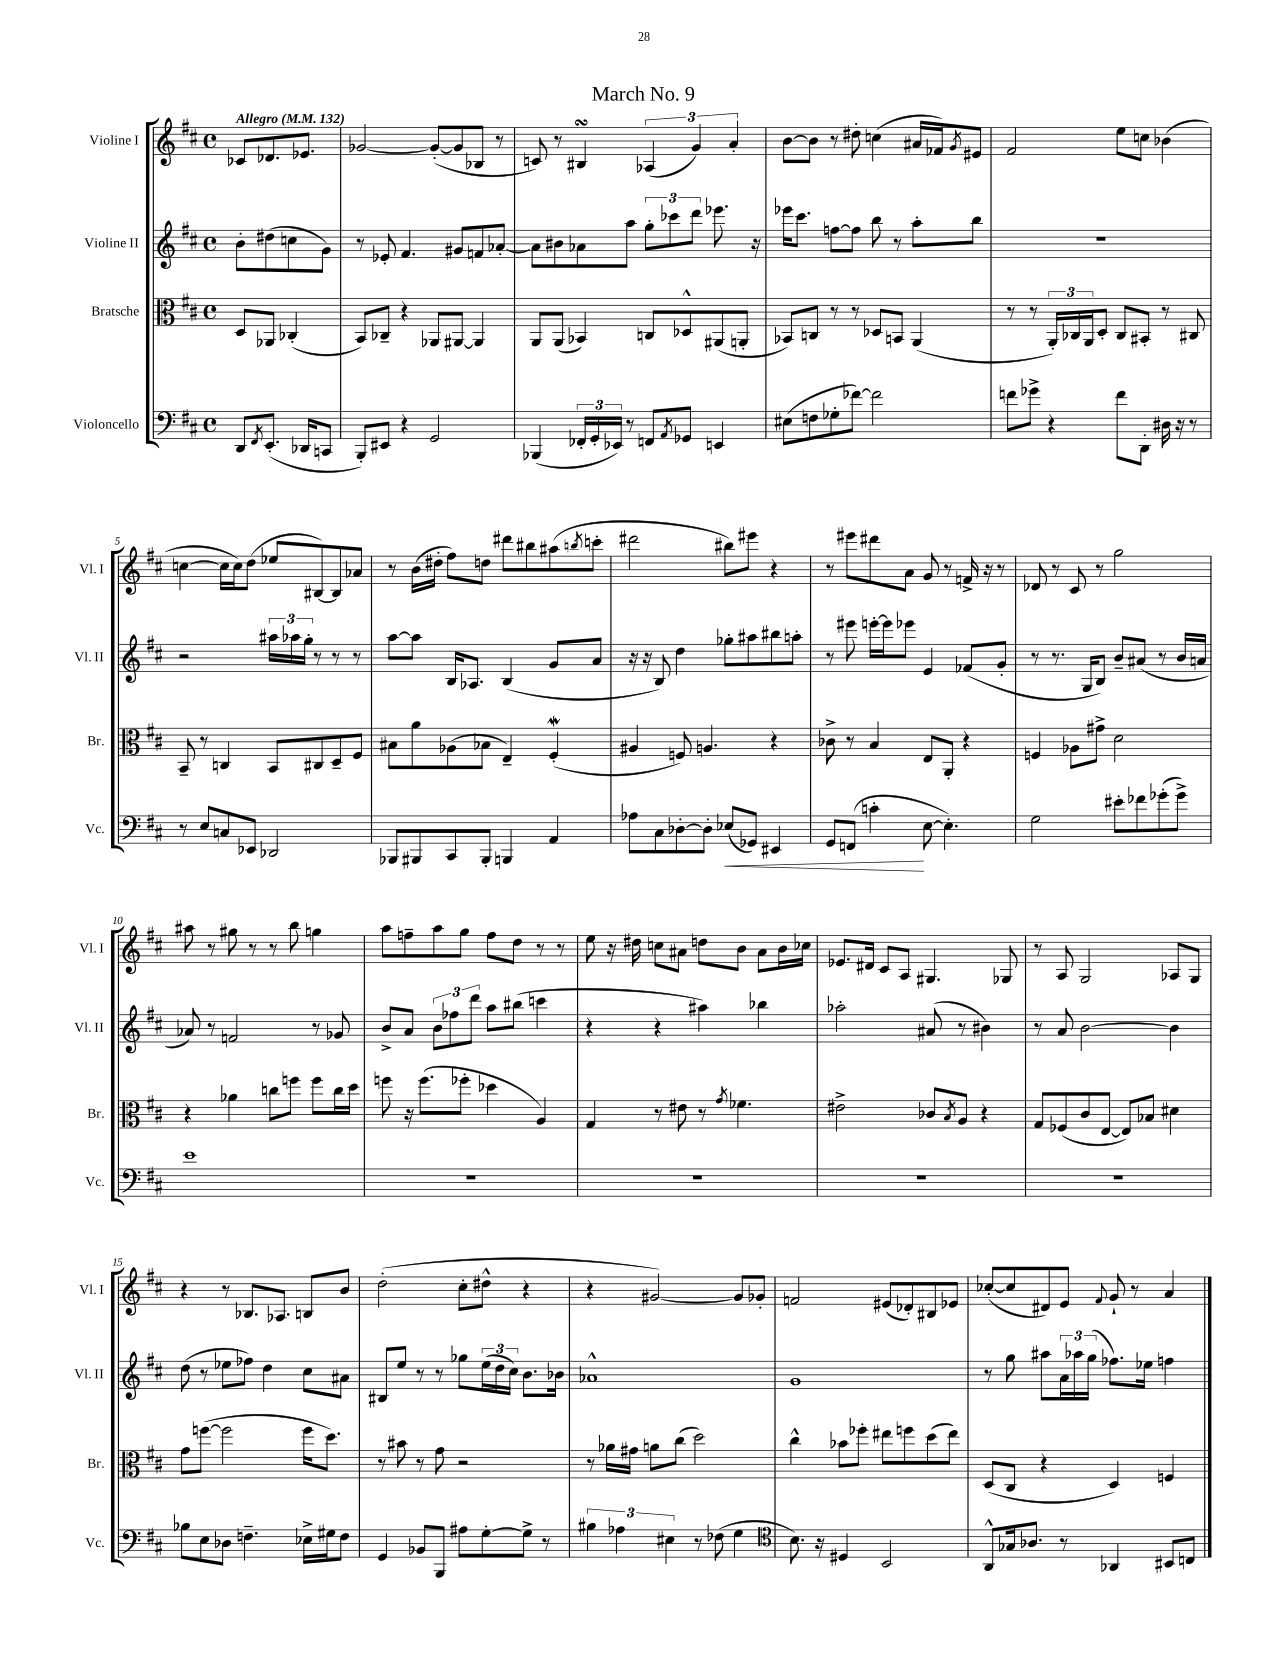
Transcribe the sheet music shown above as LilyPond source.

\header { title = "March No. 9" }
<<
\new StaffGroup <<
\new Staff = "s0" \with { instrumentName = "Violine I" shortInstrumentName = "Vl. I" } {
    \clef treble \key d \major \defaultTimeSignature \time 4/4 \partial 2 \tempo "Allegro" 4 = 132
    ces'8 des'8. ees'8. |
    ges'2~ ges'8~-.( ges'8 bes8 r8 |
    c'8) r8 bis4\turn \tuplet 3/2 { aes4( g'4) a'4-. } |
    b'8~ b'8 r8 dis''8-. c''4( ais'16 fes'16) \acciaccatura { g'8 } eis'8 |
    fis'2 e''8 c''8 bes'4( |
    c''4~ c''16 c''16) d''8( ees''8 bis8~) bis8 aes'8 |
    r8 b'16( dis''16-. fis''8) d''8 dis'''8 bis''8 ais''8( \acciaccatura { b''8 } c'''8-. |
    dis'''2 bis''8) eis'''8 r4 |
    r8 eis'''8 dis'''8 a'8 g'8 r8 f'16-> r16 r8 |
    des'8 r8 cis'8 r8 g''2 |
    ais''8 r8 gis''8 r8 r8 b''8 g''4 |
    a''8 f''8-- a''8 g''8 f''8 d''8 r8 r8 |
    e''8 r16 dis''16 c''8 ais'8 d''8 b'8 ais'8 b'16 ces''16 |
    ees'8. dis'16 cis'8 a8 gis4. ges8 |
    r8 a8 g2 aes8 g8 |
    r4 r8 bes8. aes8. b8 b'8 |
    d''2-.( cis''8-. dis''8-^ r4 |
    r4 gis'2~) gis'8 ges'8-. |
    f'2 eis'8( des'8-.) bis8 ees'8 |
    ces''8~-.( ces''8 dis'8) e'8 \appoggiatura { fis'8 } g'8-! r8 a'4 \bar "|." |
}
\new Staff = "s1" \with { instrumentName = "Violine II" shortInstrumentName = "Vl. II" } {
    \clef treble \key d \major \defaultTimeSignature \time 4/4 \partial 2
    b'8-. dis''8( c''8 g'8) |
    r8 ees'8-. fis'4. gis'8 f'8 aes'8~-. |
    aes'8 bis'8 aes'8 a''8 \tuplet 3/2 { g''8-. ces'''8 d'''8 } ees'''8. r16 |
    ees'''16 cis'''8. f''8~ f''8 b''8 r8 a''8-. b''8 |
    R1 |
    r2 \tuplet 3/2 { ais''16 aes''16 g''16-. } r8 r8 r8 |
    a''8~ a''8 b16 aes8. b4( g'8 a'8 |
    r16 r16 b8) d''4 ges''8-. ais''8 bis''8 a''8-. |
    r8 eis'''8 e'''16~-. e'''16 ees'''8 e'4 fes'8( g'8-. |
    r8 r8. g16 b8) b'8-- ais'8( r8 b'16 a'16 |
    aes'8) r8 f'2 r8 ges'8 |
    b'8-> a'8 \tuplet 3/2 { b'8 fes''8 d'''8 } a''8 bis''8( c'''4 |
    r4 r4 ais''4) bes''4 |
    aes''2-. ais'8( r8 bis'4) |
    r8 a'8 b'2~ b'4 |
    d''8( r8 ees''8 fes''8) d''4 cis''8 ais'8 |
    bis8 e''8 r8 r8 ges''8 \tuplet 3/2 { e''16( d''16 cis''16) } b'8. bes'16 |
    aes'1-^ |
    g'1 |
    r8 g''8 ais''8 \tuplet 3/2 { a'16 aes''16 g''16( } fes''8.) ees''16 f''4 \bar "|." |
}
\new Staff = "s2" \with { instrumentName = "Bratsche" shortInstrumentName = "Br." } {
    \clef alto \key d \major \defaultTimeSignature \time 4/4 \partial 2
    d8 aes,8 ces4-.( |
    b,8) ces8-- r4 aes,8 ais,8~ ais,4 |
    a,8 a,8( bes,4) c8 des8-^ ais,8( a,8-. |
    bes,8) c8 r8 r8 des8 b,8 a,4( |
    r8 r8 \tuplet 3/2 { a,16-.) ces16 a,16 } d8-. ces8 bis,8-. r8 cis8 |
    b,8-- r8 c4 b,8 cis8 d8-- fis8 |
    bis8 a'8 aes8( bes8 e4--) fis4-.\mordent( |
    ais4 f8) a4. r4 |
    ces'8-> r8 b4 e8 a,8-. r4 |
    f4 aes8 gis'8-> d'2 |
    r4 aes'4 c''8 f''8 f''8 c''16 d''16 |
    f''8 r16 f''8.( fes''8-. des''4 a4) |
    g4 r8 eis'8 r8 \acciaccatura { g'8 } fes'4. |
    eis'2-> ces'8 \acciaccatura { b8 } a8 r4 |
    g8 fes8( cis'8 e8~ e8) bes8 dis'4 |
    g'8 f''8~( f''2 f''16 d''8.) |
    r8 bis'8 r8 g'8 r2 |
    r8 aes'16 gis'16 a'8 cis''8( d''2) |
    cis''4-^ bes'8 fes''8-. eis''8 f''8 d''8( eis''8) |
    d8( cis8 r4 d4) f4 \bar "|." |
}
\new Staff = "s3" \with { instrumentName = "Violoncello" shortInstrumentName = "Vc." } {
    \clef bass \key d \major \defaultTimeSignature \time 4/4 \partial 2
    d,8 \acciaccatura { fis,8 } e,8.-.( des,16 c,8 |
    b,,8-.) eis,8 r4 g,2 |
    bes,,4( \tuplet 3/2 { fes,16-. g,16-. ees,16) } r8 f,8 \acciaccatura { a,8 } ges,8 e,4 |
    eis8( f8 ges8-. fes'8~) fes'2 |
    f'8 ges'8-> r4 f'8 d,8-. dis16 r16 r8 |
    r8 e8 c8 ees,8 des,2 |
    bes,,8 bis,,8 cis,8 bis,,8-. b,,4 a,4 |
    aes8 cis8 des8~-. des8-. ees8\<( ges,8) eis,4 |
    g,8 f,8( c'4-.\! e8~ e4.-.) |
    g2 eis'8-. fes'8 ges'8-.( ges'8->) |
    e'1 |
    R1 |
    R1 |
    R1 |
    R1 |
    bes8 e8 des8 f4.-- ees16-> gis16 f8 |
    g,4 bes,8 b,,8 ais8 g8~-. g8-> r8 |
    \tuplet 3/2 { bis4 aes4 eis4 } r8 fes8( g4 |
    \clef tenor b8.) r16 dis4 b,2 |
    a,8-^ ges16 aes8. r8 aes,4 bis,8 c8 \bar "|." |
}
>>
>>
